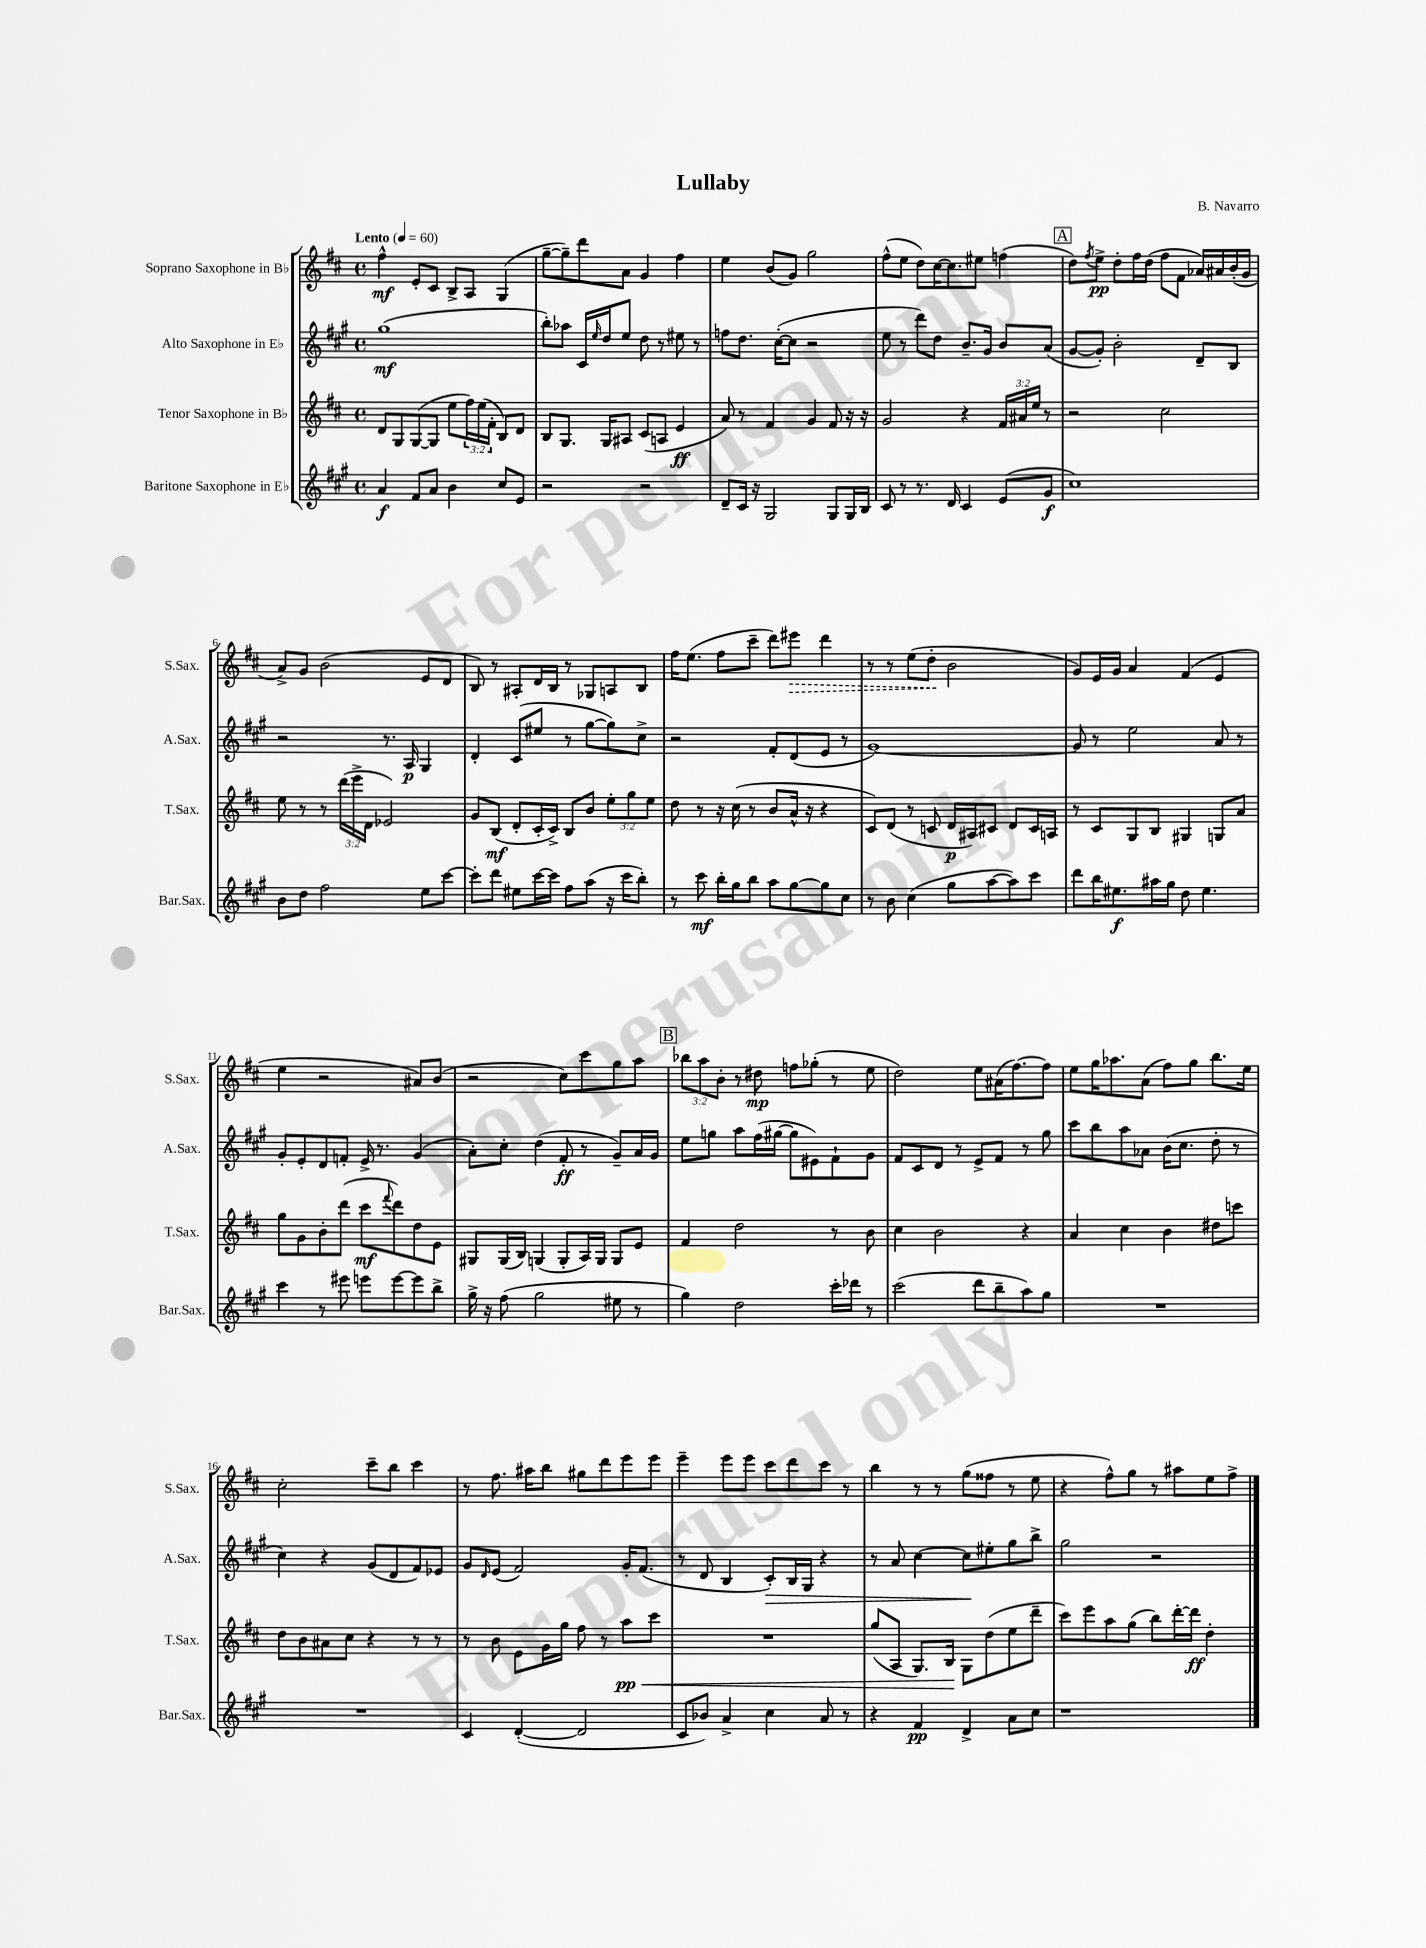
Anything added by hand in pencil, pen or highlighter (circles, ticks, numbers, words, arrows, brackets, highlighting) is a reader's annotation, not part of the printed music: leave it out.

**kern	**kern	**kern	**kern
*staff4	*staff3	*staff2	*staff1
*clefG2	*clefG2	*clefG2	*clefG2
*k[f#c#g#]	*k[f#c#]	*k[f#c#g#]	*k[f#c#]
*M4/4	*M4/4	*M4/4	*M4/4
*met(c)	*met(c)	*met(c)	*met(c)
*MM60	*MM60	*MM60	*MM60
4a	8d	(1gg#	4ff#^^
.	8G	.	.
8f#	([8G	.	8e'
8a	8G]	.	8c#
4b	8ee	.	8B^
.	24ff#)	.	8A
.	(24ee	.	.
.	24f#'	.	.
8cc#	8B)	.	(4G
8e	8d	.	.
=	=	=	=
2r	8B	8bb')	[8gg~
.	8.G	8aa-	8gg~])
.	.	16c#	8ddd
.	.	16qqee	.
.	16G	16dd	.
.	8A#	8ee	8a
2r	(8c#	8dd	4g
.	8A	8r	.
.	4e	8ee#	4ff#
.	.	8r	.
=	=	=	=
8d~	8a)	8ff	4ee
16c#	8r	8.dd	.
16r	.	.	.
2G#	4f#	.	(8b
.	.	([16cc#'	.
.	.	8cc#]	8g)
.	4g	2r	2gg
8G#	8f#	.	.
16G#	16r	.	.
16B	16r	.	.
=	=	=	=
8c#	2g	8ee	(8ff#^^
8r	.	8r	8ee
8.r	.	8ddd)	8dd)
.	.	8dd	[16cc#
16d	.	.	8.cc#]
4c#	4r	8.b~	.
.	.	.	8ee#
.	.	16g#	.
(8e	24f#	8b	(4ff
.	24a#	.	.
.	24ee	.	.
8g#	8r	(8a	.
=	=	=	=
1cc#)	2r	[8g#	8dd)
.	.	.	8qff#
.	.	8g#'])	8ee^
.	.	2b'	8dd'
.	.	.	16ff#
.	.	.	(16dd
.	2cc#	.	8ff#
.	.	.	8f#
.	.	8d~	16a-)
.	.	.	16a#
.	.	8B	(16b'
.	.	.	16g
=	=	=	=
8b	8ee	2r	8a^)
8dd	8r	.	8g
2ff#	8r	.	(2b
.	(24ddd	.	.
.	24eee^	.	.
.	24d	.	.
.	2e-)	8.r	.
.	.	16A	.
8ee	.	4G#	8e
[8ccc#	.	.	8d
=	=	=	=
8ccc#']	8g	4d'	8B)
8ddd	(8B	.	8r
8ee#	8d'	(8c#	8A#'
[16ccc#	16c#'	8ee#	16d
16ccc#]	16c#^)	.	16B
8ff#	8B	8r	8r
(8aa	8b	[8gg#	8G-
16r	12ee'	8gg#])	8A
16ccc#	.	.	.
.	12gg	.	.
8bb')	.	8cc#^	8B
.	12ee	.	.
=	=	=	=
8r	8dd	2r	16ff#
.	.	.	(8.ee
8ccc#	8r	.	.
16bb'	16r	.	8ff#
16gg#	(16cc#	.	.
8bb	8r	.	8ccc#~
8aa	8b	8f#'	8ddd)
[8gg#	16a^^	(8d	8eee#
.	16r	.	.
8gg#]	4r	8e	4ddd
8cc#	.	8r	.
=	=	=	=
8r	8c#)	[1g#)	8r
8b	(8d	.	8r
(4cc#	8r	.	(8ee
.	8c	.	8dd'
8gg#	16d	.	2b
.	16A#)	.	.
[8aa	8c#	.	.
8aa])	8d	.	.
8ccc#	16c#	.	.
.	16A	.	.
=	=	=	=
8ddd	8r	8g#]	8g)
16bb	8c#	8r	16e
8.ee#	.	.	16g
.	8G	2ee	4a
16aa#	8B	.	.
16gg#	.	.	.
8dd	4G#	.	(4f#
4.ee#	.	.	.
.	8G	8a	4e
.	8a	8r	.
=	=	=	=
4ccc#	8gg	8g#'	4ee
.	8g	8e'	.
8r	8b'	8d	2r
8eee#	(8ddd	8f'	.
8eee	8ccc#	16e^	.
.	.	8.r	.
.	8qqfff#	.	.
[8eee	8ddd)	.	.
8eee]	8dd	(4g#	8a#)
8bb^	8e	.	(8b
=	=	=	=
16gg#^	8G#	8a')	2r
16r	.	.	.
(8ff#	(16G#	8cc#'	.
.	16B)	.	.
2gg#	(4G	(4dd	.
.	8G'	8f#'	8cc#)
.	16A)	8r	8ccc#
.	16G	.	.
8ee#	8G	8g#~)	8gg
8r	8e	16a	8aa
.	.	16g#	.
=	=	=	=
4gg#)	4f#	8ee	12bb-
.	.	.	12aa
.	.	8gg	.
.	.	.	12b'
2dd	2dd	8aa	8r
.	.	(16ff#	8dd#
.	.	[16gg#	.
.	.	8gg#]	8ff
.	.	8e#)	(8gg-'
16ccc#'	8r	8f#`	8r
16ddd-	.	.	.
8r	8b	8g#	8ee
=	=	=	=
(2ccc#	4cc#	8f#	2dd)
.	.	8c#	.
.	2b	8d	.
.	.	8r	.
8ddd	.	8e^	8ee
8bb~	.	8f#	(16a#
.	.	.	[8.ff#)
8aa)	4r	8r	.
8gg#	.	8gg#	8ff#]
=	=	=	=
1r	4a	8ccc#	8ee
.	.	8bb	16gg
.	.	.	8.aa-
.	4cc#	8aa	.
.	.	8a-	(8a
.	4b	(16b	8ff#)
.	.	8.cc#	.
.	.	.	8gg
.	8dd#	8dd'	8.bb
.	8ccc	8r	.
.	.	.	16ee
=	=	=	=
1r	8dd	4cc#)	2cc#'
.	8b	.	.
.	8a#	4r	.
.	8cc#	.	.
.	4r	(8g#	8ccc#~
.	.	8d	8bb
.	8r	8f#)	4ccc#
.	8r	8e-	.
=	=	=	=
4c#	8r	8g#	8r
.	.	16qqd	.
.	8b	(8e	8.ff#
([4d'	8e	2f#)	.
.	.	.	16aa#
.	16g	.	8bb
.	16gg	.	.
2d]	8ff#	.	8gg#
.	8r	.	8ddd
.	8aa	16g#'	8eee
.	.	(8.f#	.
.	8ccc#	.	8eee
=	=	=	=
8c#	1r	8r	4eee~
8b-)	.	8d	.
4a^	.	4B	8eee
.	.	.	8eee
4cc#	.	8c#')	8ccc#
.	.	16B	8ddd
.	.	16G#	.
8a	.	4r	8ccc#
8r	.	.	8r
=	=	=	=
4r	(8gg	8r	4bb
.	8A	8a	.
4f#	8.G)	[4cc#	8r
.	.	.	8r
.	16B	.	.
4d^	8G	8cc#]	(8gg
.	(8dd	8ee#'	8ff##
8a	8ee	8gg#	8r
8cc#	8ddd~	8bb^	8ee
=	=	=	=
1r	8ccc#)	2gg#	4r
.	8eee	.	.
.	8aa	.	8ff#^^)
.	(8gg	.	8gg
.	8bb)	2r	8r
.	[16ddd'	.	8aa#
.	16ddd]	.	.
.	4dd'	.	8ee
.	.	.	8ff#^
==	==	==	==
*-	*-	*-	*-
